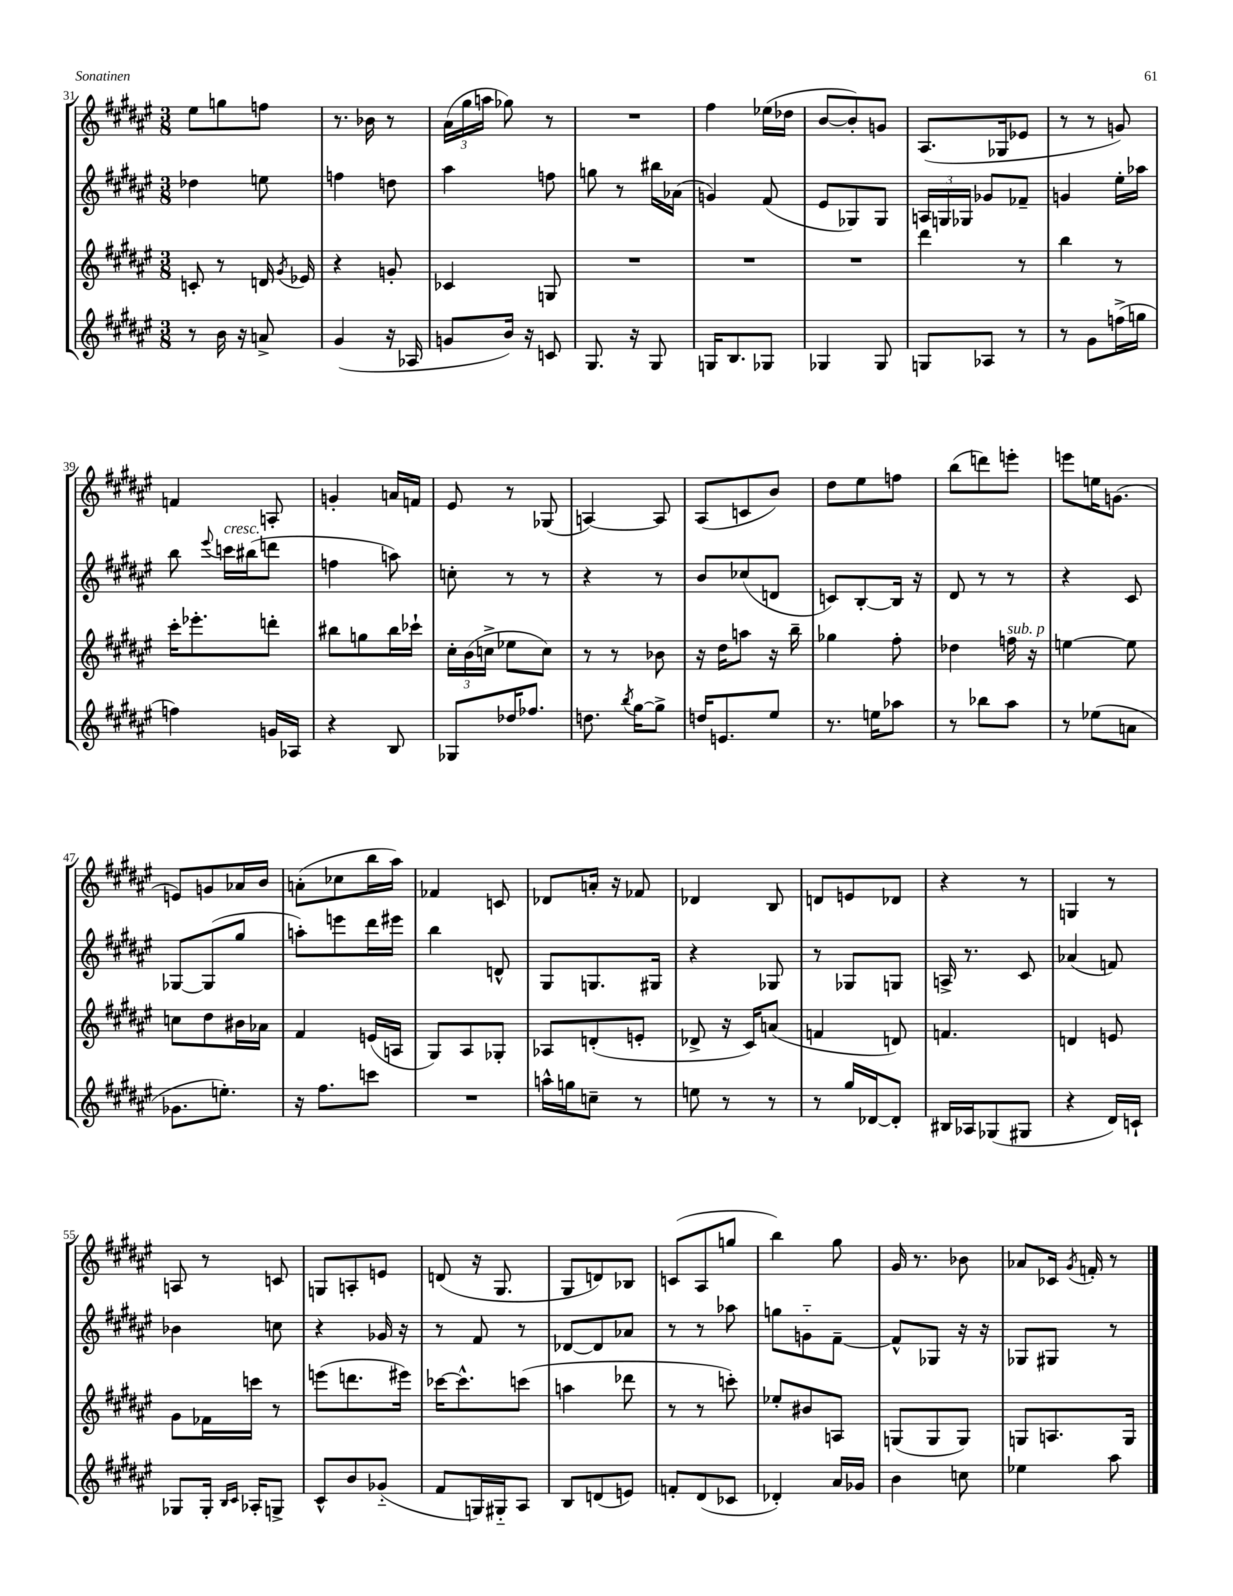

**kern	**kern	**kern	**kern
*part4	*part3	*part2	*part1
*staff4	*staff3	*staff2	*staff1
*clefG2	*clefG2	*clefG2	*clefG2
*k[f#c#g#d#a#e#]	*k[f#c#g#d#a#e#]	*k[f#c#g#d#a#e#]	*k[f#c#g#d#a#e#]
*M3/8	*M3/8	*M3/8	*M3/8
=31	=31	=31	=31
8r	8cn'/	4dd-X\	8ee#\L
16b\	8r	.	8ggn\
16r	.	.	.
8an^/	16dn/	8een\	8ffn\J
.	8qg#/	.	.
.	16e-X/	.	.
=32	=32	=32	=32
(4g#/	4r	4ffn\	8.r
.	.	.	16b-X\
16r	8gn'/	8ddn\	8r
16A-X/	.	.	.
=33	=33	=33	=33
8gn/L	4c-X/	4aa#\	(24a#\LL
.	.	.	24gg#\
.	.	.	24aan\JJ
16b/Jk)	.	.	8gg-X\)
16r	.	.	.
8cn/	8Gn/	8ffn\	8r
=34	=34	=34	=34
8.G#/	4.r	8ggn\	4.r
.	.	8r	.
16r	.	.	.
8G#/	.	16bb#X\LL	.
.	.	(16a-X\JJ	.
=35	=35	=35	=35
16Gn/KL	4.r	4gn/)	4ff#\
8.B/	.	.	.
8G-X/J	.	(8f#/	(16ee-X\LL
.	.	.	16dd-X\JJ
=36	=36	=36	=36
4G-X/	4.r	8e#/L	[8b/L
.	.	8G-X/)	8b'/])
8G-/	.	8G-/J	8gn/J
=37	=37	=37	=37
8Gn/L	4ddd#\	24An/LL	(8.A#/L
.	.	24Gn/	.
.	.	24G-X/JJ	.
8A-X/J	.	8g-X/L	.
.	.	.	16G-X/k
8r	8r	8f-X~/J	8e-X/J
=38	=38	=38	=38
8r	4bb\	4gn/	8r
8g#\L	.	.	8r
(16ffn^\L	8r	16ee#'\LL	8gn/)
16ggn\JJ	.	16aa-X\JJ	.
!!LO:LB:g=z
=39	=39	=39	=39
4ffn\)	16ccc#'\KL	8bb\	4fn/
.	8.eee-X'\	.	.
.	.	8qqeee#/	.
!	!	!LO:TX:a:i:t=cresc.	!
.	.	16cccn\LL	.
.	.	(16bb#X\J	.
16gn/LL	8dddn'\J	8dddn\J	8An'/
16A-X/JJ	.	.	.
=40	=40	=40	=40
4r	8bb#X\L	4ffn\	4gn'/
.	8ggn\	.	.
8B/	16bb#\L	8aan\)	16an/LL
.	16ccc-X`\JJ	.	16fn/JJ
=41	=41	=41	=41
8G-X/L	24cc#'\LL	8ccn'\	8e#/
.	(24b\	.	.
.	24ccn^\JJ	.	.
16dd-X/K	8ee-X\L	8r	8r
8.ff-X/J	.	.	.
.	8cc\J)	8r	(8G-X/
=42	=42	=42	=42
8.ddn\	8r	4r	[4An/)
.	8r	.	.
8qbb/	.	.	.
[16gg#\KL	.	.	.
8gg#^\J]	8b-X\	8r	8A/]
=43	=43	=43	=43
16ddn/KL	16r	8b/L	(8A#/L
8.en/	16dd#\KL	.	.
.	8aan\J	(8cc-X/	8cn/
8ee#/J	16r	8dn/J	8b/J)
.	16bb~\	.	.
=44	=44	=44	=44
8.r	4gg-X\	8cn/L)	8dd#\L
.	.	[8B'/	8ee#\
16een\KL	.	.	.
8aa-X\J	8ff#'\	16B/Jk]	8ffn\J
.	.	16r	.
=45	=45	=45	=45
8r	4dd-X\	8d#/	(8bb\L
8bb-X\L	.	8r	8dddn\)
!	!LO:TX:a:i:t=sub. p	!	!
8aa#\J	16ffn\	8r	8eeen'\J
.	16r	.	.
=46	=46	=46	=46
8r	[4een\	4r	8eeen\L
(8ee-X\L	.	.	16een\K
.	.	.	(8.gn\J
8an\J	8ee\]	8c#/	.
!!LO:LB:g=z
=47	=47	=47	=47
8.g-X\L	8ccn\L	[8G-X/L	8en/L)
.	8dd#\	(8G-/]	8gn/
8.een'\J)	.	.	.
.	16b#X\L	8gg#/J	16a-X/L
.	16a-X\JJ	.	16b/JJ
=48	=48	=48	=48
16r	4f#/	8aan'\L)	(8an'\L
8.ff#\L	.	.	.
.	.	8eeen\	8cc-X\
8cccn\J	(16en/LL	16ddd#\L	16bb\L
.	16An/JJ	16eee#X\JJ	16aa#\JJ)
=49	=49	=49	=49
4.r	8G#/L)	4bb\	4f-X/
.	8A#/	.	.
.	8G-X'/J	8dn^^/	8cn/
=50	=50	=50	=50
16aan^^\LL	8A-X/L	8G#/L	8d-X/L
16ggn\J	.	.	.
8ccn~\J	(8dn'/	8.Gn/	16an'/Jk
.	.	.	16r
8r	8en'/J	.	8f-X/
.	.	16G#X/Jk	.
=51	=51	=51	=51
8een\	8d-X^/	4r	4d-X/
8r	16r	.	.
.	16c#/KL)	.	.
8r	(8an/J	8G-X/	8B/
=52	=52	=52	=52
8r	4fn/	8r	8dn/L
16gg#/LL	.	8G-X/L	8en/
[16d-X/J	.	.	.
8d-'/J]	8dn/)	8Gn/J	8d-X/J
=53	=53	=53	=53
16B#X/LL	4.fn/	16An^/	4r
16A-X/J	.	8.r	.
(8G-X/	.	.	.
8G#X/J	.	8c#/	8r
=54	=54	=54	=54
4r	4dn/	(4a-X/	4Gn/
16d#/LL)	8en/	8fn/)	8r
16cn`/JJ	.	.	.
!!LO:LB:g=z
=55	=55	=55	=55
8G-X/L	8g#\L	4b-X\	8An/
16G-'/Jk	16f-X\L	.	8r
16qqB/LL	.	.	.
16qqc#/JJ	.	.	.
16A-X'/KL	16cccn\JJ	.	.
8Gn^/J	8r	8ccn\	8cn/
=56	=56	=56	=56
8c#^^/L	(8eeen\L	4r	8Gn/L
8b/	8.dddn\	.	8An'/
(8g-X/J	.	16g-X/	8en/J
.	16eee#X\Jk)	16r	.
=57	=57	=57	=57
8f#/L	[16ccc-X\KL	8r	(8dn/
.	8.ccc-^^\]	.	.
16Gn/L)	.	8f#/	16r
16G#X/J	.	.	8.G#/
8A#/J	(8cccn\J	8r	.
=58	=58	=58	=58
8B/L	4aan\	[8d-X/L	8G#/L
(8dn/	.	8d-/]	8dn/)
8en/J)	8ddd-X\	8a-X/J	8B-X/J
=59	=59	=59	=59
8fn'/L	8r	8r	(8cn/L
(8d#/	8r	8r	8A#/
8c-X/J	8cccn'\)	8aa-X\	8ggn/J
=60	=60	=60	=60
4d-X'/)	8ee-X'/L	8ggn\L	4bb\)
.	8b#X/	8gn\	.
16a#/LL	8An/J	[8f#~\J	8gg#\
16g-X/JJ	.	.	.
=61	=61	=61	=61
4b\	(8Gn/L	8f#^^/L]	16g#/
.	.	.	8.r
.	8G/	8G-X/J	.
8ccn\	8G/J)	16r	8b-X\
.	.	16r	.
=62	=62	=62	=62
4ee-X\	8Gn/L	8G-X/L	8a-X/L
.	8.An/	8G#X/J	16c-X/Jk
.	.	.	8qg#/
.	.	.	16fn'/
8aa#\	.	8r	8r
.	16G/Jk	.	.
==	==	==	==
*-	*-	*-	*-
